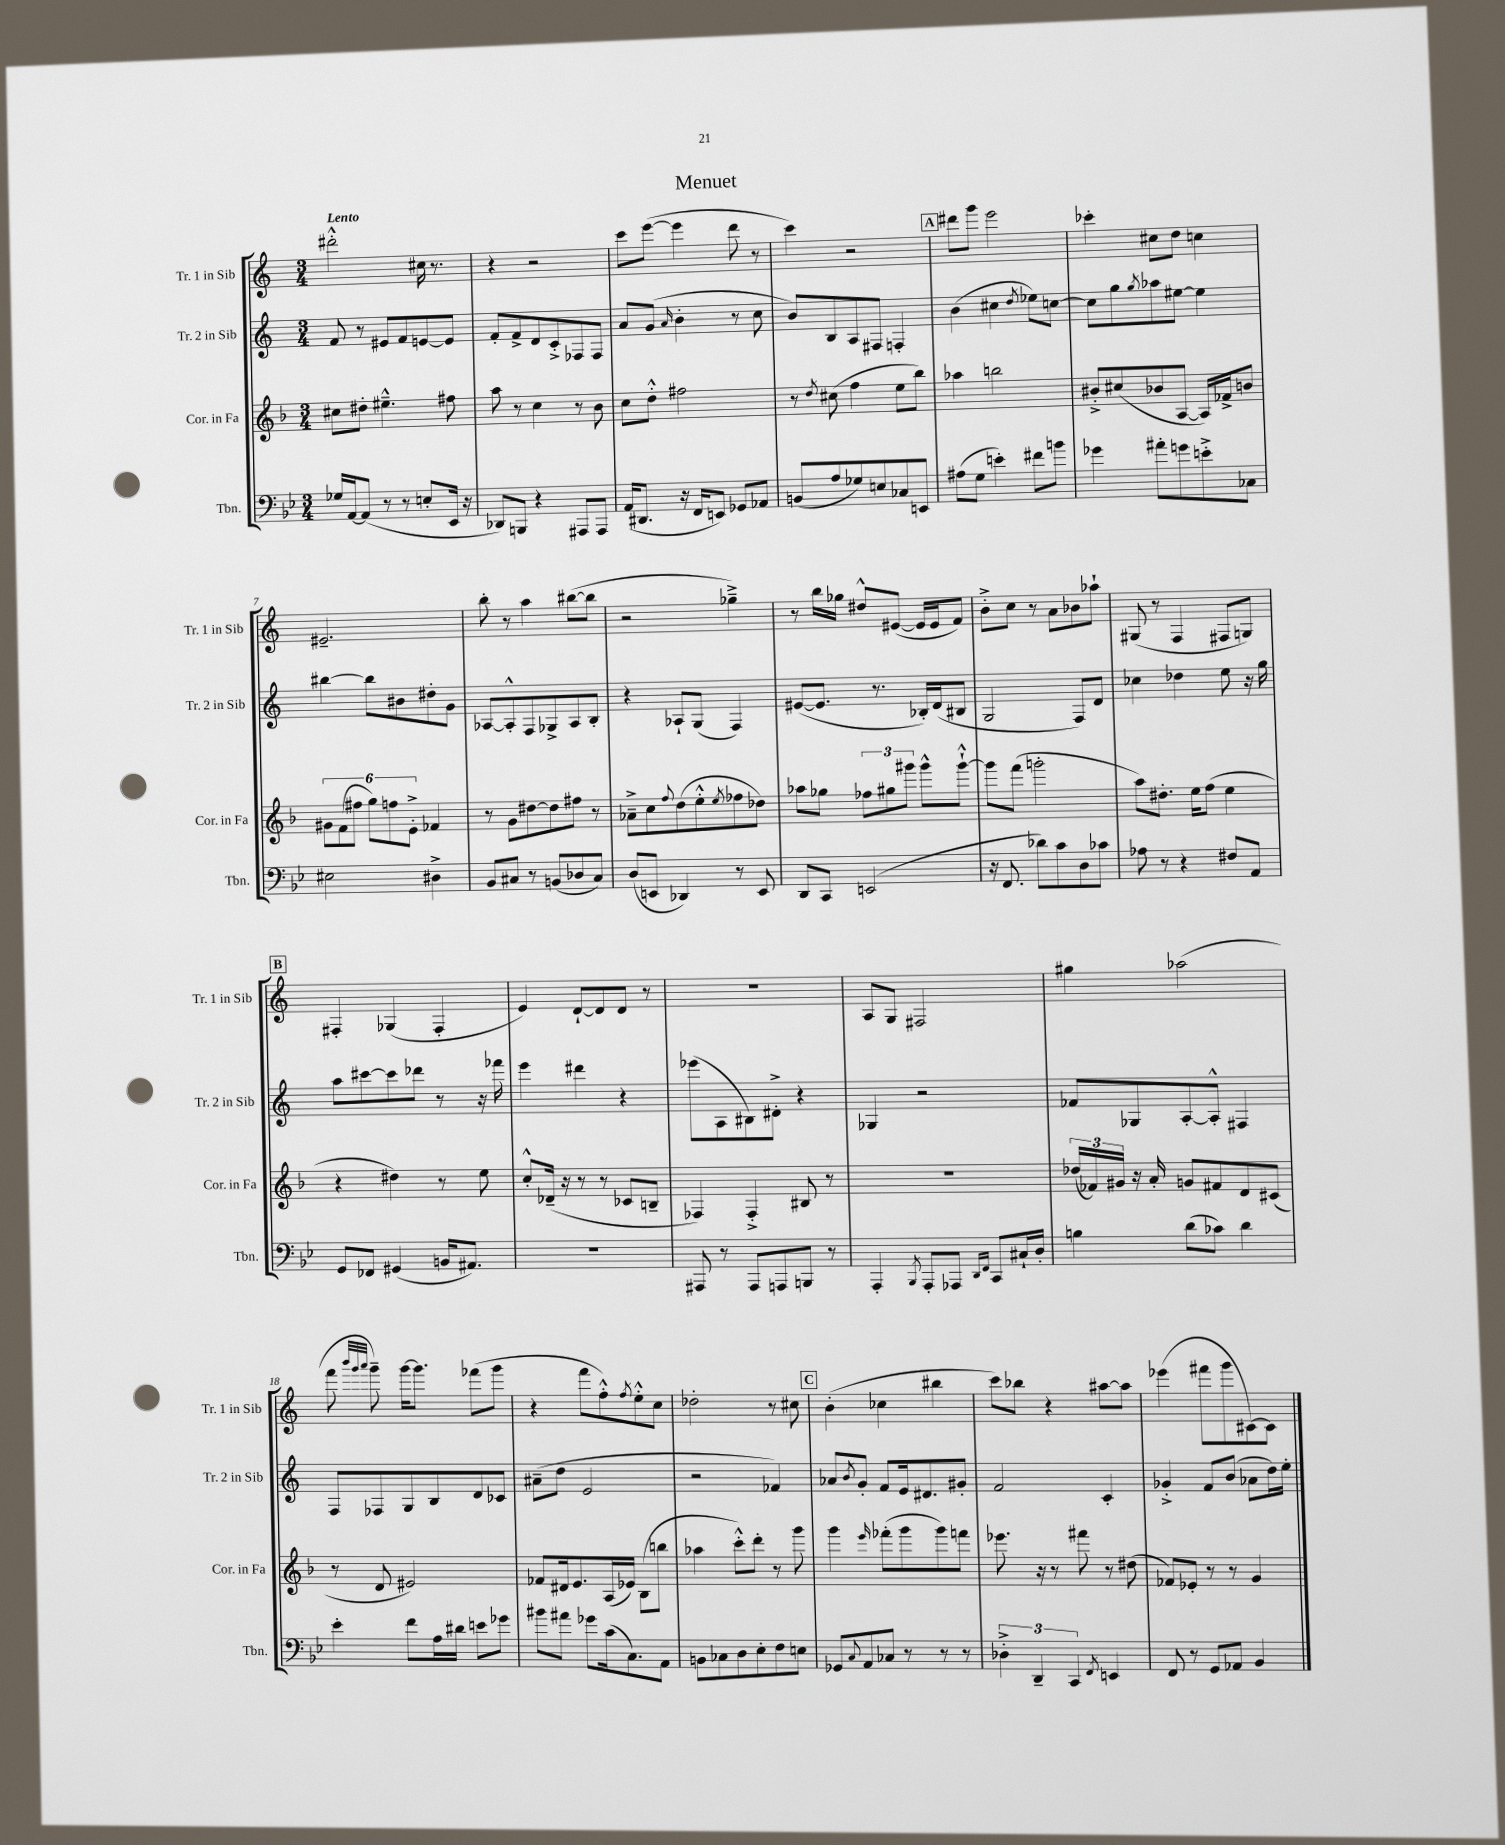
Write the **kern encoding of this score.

**kern	**kern	**kern	**kern
*staff4	*staff3	*staff2	*staff1
*clefF4	*clefG2	*clefG2	*clefG2
*k[b-e-]	*k[b-]	*k[]	*k[]
*M3/4	*M3/4	*M3/4	*M3/4
16G-/LL	8cc#\L	8f/	2ddd#'^^\
[16AA/J	.	.	.
(8AA/]J	8dd#'\J	8r	.
8r	4.ee#~^^\	8e#/L	.
8r	.	8f/	.
8E'/L	.	[8e/	16cc#\
.	.	.	8.r
16EE-/Jk	8ff#\	8e/]J	.
16r	.	.	.
=	=	=	=
8DD-/L)	8aa\	8f'/L	4r
8BBB/J	8r	8f^/	.
4r	4cc\	8d/	2r
.	.	8c'^/	.
8AAA#/L	8r	8F-/	.
8AAA#/J	8b-\	8F-/J	.
=	=	=	=
(16AA/LK	8cc\L	8a/L	8ccc\L
8.DD#/J	.	.	.
.	8dd'^^\J	(8g/J	([8eee\J
.	.	16qqa/	.
16r	2ff#\	4b'\	4eee\]
16FF/LK	.	.	.
8EE/J)	.	.	.
8GG-/L	.	8r	8ddd\
8AA-/J	.	8cc\	8r
=	=	=	=
(8BB/L	8r	8b/L)	4ccc\)
.	8qdd/	.	.
8A/	(8cc#\	8B/	.
8G-/)	4ff\	8A/	2r
8E/	.	8F#/J	.
8C-/	8ee\L	4F'/	.
8EE/J	8bb-\J)	.	.
=	=	=	=
(8A#\L	4aa-\	(4b\	8ddd#\L
8G\J	.	.	8ggg\J
4e'\)	2bb\	4cc#\	2eee\
.	.	8qdd/	.
8f#\L	.	8ee-\L)	.
8b\J	.	[8cc\J	.
=	=	=	=
4g-\	8b#'^/L	8cc\]L	4ccc-'\
.	(8cc#/	8gg\	.
.	.	8qgg/	.
8a#'\L	8b-/	8aa-\	8cc#\L
8g\	[8A/J	[8ee#\J	8dd\J
8e'^\	16A/]LL)	4ee#\]	4cc\
.	16f-^/J	.	.
8C-\J	8b/J	.	.
=	=	=	=
2E#\	12g#\L	[4bb#\	2.e#~/
.	(12f\	.	.
.	12ff#\J	.	.
.	12gg\L)	8bb#\]L	.
.	12ff\	.	.
.	.	8b#\	.
.	12e'^\J	.	.
4D#^\	4f-/	8dd#'\	.
.	.	8g\J	.
=	=	=	=
8BB-/L	8r	[8A-/L	8bb'\
8C#/J	8g\L	8A-'^^/]	8r
8r	[8dd#\	8F/	4aa\
(8BB/L	8dd#\]	8G-^/	.
8D-/	8ff#\J	8A-/	([8bb#\L
8C#/J)	8r	8B'/J	8bb#\]J
=	=	=	=
(8D/L	8a-~^\L	4r	2r
8EE/J	8cc\	.	.
.	8qqff/	.	.
4DD-/)	(8dd\	8A-`/L	.
.	8ee'^^\	(8G/J	.
.	8qee/	.	.
8r	8ff-\	4F/)	4gg-~^\)
8EE/	8dd-\J)	.	.
=	=	=	=
8DD/L	8aa-\L	([8e#/L	8r
8CC/J	8gg-\J	8.e#/]J	16bb\LL
.	.	.	16gg-\JJ
(2EE/	12ff-\L	.	8dd#^^/L
.	.	8.r	.
.	12gg#\	.	.
.	.	.	([8e#/J
.	12ggg#\J	.	.
.	8ggg#^^\L	16B-'/LL)	16e#/]LL
.	.	(16d/J	16e#/J
.	[8ggg#`^^\J	8B#/J	8f/J)
=	=	=	=
16r	8ggg#\]L	2G/	8b'^\L
8.FF/	.	.	.
.	(8fff\J	.	8cc\J
8d-\L)	2ggg'\	.	8r
8c\	.	.	8a\L
8D\	.	8F/L)	8b-\
8c-\J	.	8d/J	8aa-`\J
=	=	=	=
8A-\	8aa\L)	4cc-\	(8G#/
8r	8.dd#'\J	.	8r
4r	.	4dd-\	4F/
.	16ee\LK	.	.
.	(8ff\J	.	.
8F#/L	4ee\	8ee\	8F#/L
8AA/J	.	16r	8G/J)
.	.	16gg\	.
=	=	=	=
8GG/L	4r	8aa\L	4F#'/
8FF-/J	.	[8ccc#\	.
(4GG#/	4dd#\)	8ccc#\]	(4G-/
.	.	8ddd-\J	.
16BB/LK	8r	8r	4F#'/
8.AA#/J)	.	.	.
.	8ee\	16r	.
.	.	16fff-\	.
=	=	=	=
2.r	8cc'^^/L	4eee\	4e/)
.	(16d-~/Jk	.	.
.	16r	.	.
.	8r	4ddd#\	[8d`/L
.	8r	.	8d/]
.	8c-/L	4r	8d/J
.	8B~/J	.	8r
=	=	=	=
8AAA#/	4F-/)	(8eee-\L	2.r
8r	.	8A\	.
8AAA#/L	4F-'^/	8B#\)	.
8AAA/	.	8d#'^\J	.
8BBB/J	8B#/	4r	.
8r	8r	.	.
=	=	=	=
4AAA'/	2.r	4G-/	8A/L
.	.	.	8G/J
8qBBB-/	.	.	.
8AAA'/L	.	2r	2F#/
8AAA-/J	.	.	.
16qqDD/LL	.	.	.
16qqFF/JJ	.	.	.
8CC/L	.	.	.
16C#`/L	.	.	.
16D'/JJ	.	.	.
=	=	=	=
4B\	(24dd-/LL	8f-/L	4gg#\
.	24f-/)	.	.
.	24g#/JJ	.	.
.	16r	8G-/	.
.	16a'/	.	.
(8d\L	8g/L	[8A'/	(2aa-\
8c-\J)	8f#/	8A'^^/]J	.
4d\	8d/	4F#/	.
.	(8c#/J	.	.
=	=	=	=
4e-'\	8r	8F/L	8fff\
.	.	.	32qqbbb/LLL
.	.	.	32qqggg/
.	.	.	32qqaaa/JJJ
.	8d/	8F-/	8ggg~\)
8f\L	2e#/)	8G/	[16ggg\LK
.	.	.	8.ggg\]J
16A\L	.	8B/	.
16d#\JJ	.	.	.
8e\L	.	8d/	(8fff-\L
8g-\J	.	8c-/J	8ggg\J
=	=	=	=
8b#\L	8f-/L	(8a#~\L	4r
8a#\J	16d#/k	8dd\J	.
.	8.e/	.	.
8g-\L	.	2e/	8fff\L
(16c\k	(16A/L	.	8ff'^^\)
8.C\)	16e-/JJ)	.	.
.	.	.	8qff/
.	(8B-\L	.	8ee'^^\
8AA\J	8bb\J	.	8cc\J
=	=	=	=
8BB\L	4aa-\	2r	2dd-'\
8C-\	.	.	.
8D\	8ccc'^^\L)	.	.
8E-'\	8ddd'\J	.	.
8F\	8r	4f-/)	8r
8E\J	8ggg\	.	8cc#\
=	=	=	=
8GG-/L	4ggg\	8a-/L	(4b'\
8qqC/	.	8qb/	.
8AA/	.	8g'/J	.
.	16qqeee/	.	.
8C-/J	(8fff-'\L	8f/L	4cc-\
8r	8ggg\	16e/k	.
.	.	8.d#/	.
8r	8ggg\)	.	4bb#\
8r	8fff\J	8g#'/J	.
=	=	=	=
6D-'^\	8.eee-\	2f/	8ccc\L)
.	.	.	8bb-\J
6DD~/	.	.	.
.	16r	.	.
.	8r	.	4r
6CC/	.	.	.
.	8fff#\	.	.
8qFF/	.	.	.
4EE/	8r	4c'/	[8aa#\L
.	(8dd#\	.	8aa#\]J
=	=	=	=
8FF/	8f-/L)	4g-'^/	(4eee-\
8r	8e-'/J	.	.
8GG/L	8r	8f/L	8fff#\L
8AA-/J	8r	(8b/J	8ggg\
4BB-/	4g/	8a-\L	[8c#\)
.	.	16dd\L)	8c#\]J
.	.	16ee'\JJ	.
==	==	==	==
*-	*-	*-	*-
